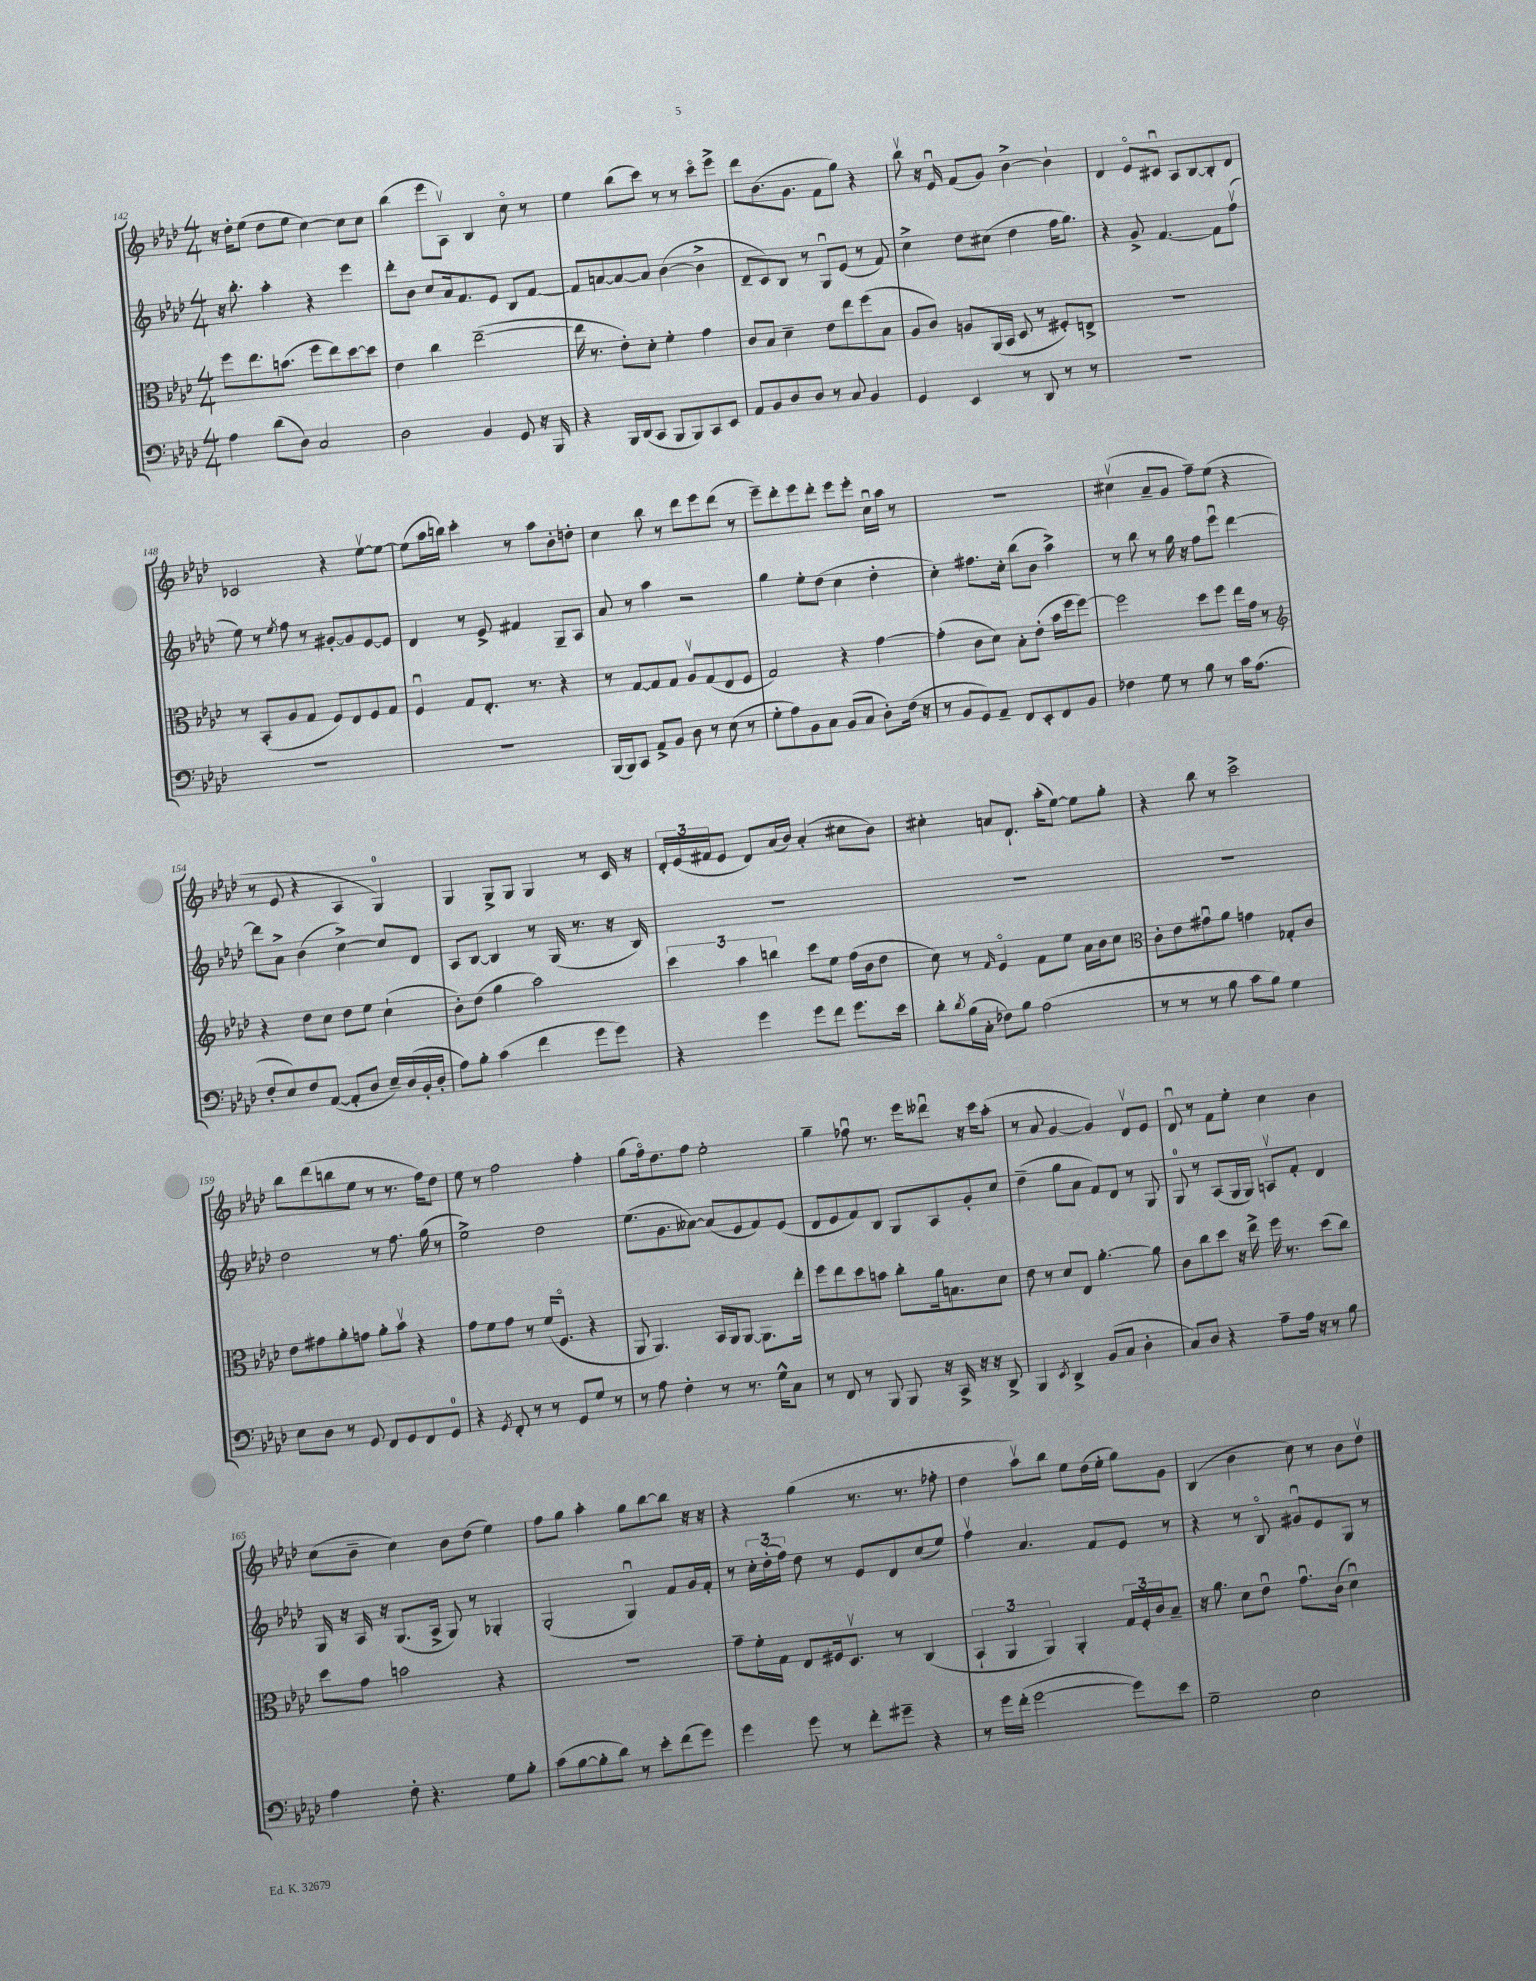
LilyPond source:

<<
\new StaffGroup <<
\new Staff = "s0" {
    \clef treble \key aes \major \numericTimeSignature \time 4/4
    r16 des''16-. ees''8( des''8 ees''8 c''4~) c''8 c''8 |
    bes''4( ees'''8 aes8\upbow) bes4 c''8\flageolet r8 |
    ees''4 bes''8( c'''8) r8 r8 c'''8\flageolet ees'''8-> |
    des'''8 bes'8.( g'8. f'8 g''8) r4 |
    bes''8\upbow r16 ees'16\downbow f'8( g'8) bes'4~-> bes'4-! |
    des'4 ees'8\flageolet cis'8\downbow aes8 bes8~ bes8-. des'8 |
    ces'2 r4 ees''8~\upbow ees''8~ |
    ees''8( aes''16 b''16) c'''4-. r8 aes''8 bes'8-. d''8-. |
    c''4 bes''8 r8 des'''8 ees'''8 des'''8( r8 |
    ees'''8--) des'''8-. ees'''8 des'''8-. ees'''8 ees'''8-. c''16\downbow aes''16 r8 |
    R1 |
    cis''4\upbow( aes'8-- g'8 f''8--) ees''8( r4 |
    r8 ees'8 r4 aes4 g4-0) |
    g4 g8-> g8 g4 r8 c'16 r16 |
    \tuplet 3/2 { des'16-. ees'16( fis'16 } ees'8 des'8) aes'16( bes'16) aes'4-.( cis''8 bes'8) |
    cis''4-. a'8 des'8.-! aes''16-.( ees''8~) ees''8 g''8-. |
    r4 bes''8 r8 c'''2-> |
    bes''8 des'''8( b''8 ees''8 r8 r8. f''16) des''8 |
    ees''8 r8 f''2 f''4-. |
    g''8( f''16\flageolet) des''8. f''8 ees''2-. |
    g''4-- fes''8\downbow r8. ees'''16 deses'''8\downbow r16 c'''16 aes''8-.( |
    r8 aes'8 g'4~ g'4) des'8\upbow ees'8 |
    des'8\downbow r8 f'8 ees''8-. c''4 bes'4 |
    c''8( bes'8-- c''4) bes'8 des''8( ees''4) |
    f''8 g''8 aes''4-. g''8 bes''8~ bes''8 r16 r16 |
    r4 g''4( r8. r8. fes''8-. |
    des''4 aes''8\upbow) bes''8 ees''8 des''16( ees''16-. g''8) g'8 |
    bes4( bes'4 c''8) r8 bes'8 des''8\upbow \bar "|." |
}
\new Staff = "s1" {
    \clef treble \key aes \major \numericTimeSignature \time 4/4
    r16 bes''8.-. aes''4-. r4 ees'''4 |
    des'''8-. bes'8 c''8 aes'16 f'8. ees'8 bes8 f'8~ |
    f'8 a'8~ a'8~ a'8 bes'4~( bes'4-> |
    des'8-- c'8) bes8 r8 g8\downbow ees'8( r8 f'8) |
    c''4-> des''8 cis''8( des''4 f''16 g''8.) |
    r4 g'8-> f'4.~ f'8 f''8\upbow( |
    ees''8) r8 \acciaccatura { ees''8 } f''8 r8 gis'8~-. gis'8 ees'8~ ees'8 |
    des'4 r8 ees'8-> fis'4 g8-- aes8 |
    aes'8 r8 aes''4 r2 |
    g''4 ees''8-. des''8( c''4 des''4-. |
    c''4-.) fis''8. c''16-. bes''8( bes'8 aes''4->) |
    r8 bes''8 r8 g''16 r16 f''8 ees'''8\downbow des'''4~ |
    des'''8 aes'8-> bes'4( c''4~->) c''8 des'8 |
    aes8 bes8~ bes4 r8 g16( r8. r16 bes16) |
    R1 |
    R1 |
    R1 |
    des''2 r8 f''8. g''16( r8 |
    ees''2->) des''2 |
    ees''8.( g'8. aeses'8~) aeses'8( ees'8 f'8) ees'8( |
    des'8 ees'8 f'8) bes8 g8 aes8 g'8-. c''8 |
    des''4--( g''8 aes'8 f'8) des'8 r8 g8 |
    g8-0 r8 aes8( g16 g16) a8\upbow f'8-. des'4 |
    g16 r16 aes16 r16 g8.( aes16-> g8) r8 ges4-. |
    g2-.( g4\downbow) f'8 g'16 f'16-. |
    r8 \tuplet 3/2 { c''16-. des''16-.( f''16) } des''8 r8 ees'8 des'8 c''8( ees''8) |
    f''4\upbow aes'4. f'8 ees'8 r8 |
    r4 r8 bes8\flageolet gis'8\downbow ees'8 g8 r8 \bar "|." |
}
\new Staff = "s2" {
    \clef alto \key aes \major \numericTimeSignature \time 4/4
    f''8 ees''8. b'8.( f''8 ees''8) des''8~ des''8 |
    ees'4 c''4 ees''2~--( |
    ees''16 r8. ees'8-.) des'8-. f'4-. g'4 |
    c'8 bes8 des'4-- ees'8 ees''8 f''8( bes8 |
    aes8 c'8) a8 aes,16( bes,16 des8 r8 fis8-.) e8-> |
    R1 |
    r8 bes,8-.( aes8 g8 f8) ees8 f8 g8 |
    f4\downbow g8 ees8.-. r8. r4 |
    r8 g8~ g8 g8 aes8\upbow g8( ees8 f8 |
    g2) r4 g'4~ |
    g'4-.( c'8 des'8) bes8-. ees'8-.( bes'16 f''16 f''8~) |
    f''2 des''8 f''8 ees''16 g'16 r8 |
    \clef treble r4 des''8 c''8 des''8 ees''8 c''4-!( |
    bes'8-.) des''8( g''4 aes''2) |
    \tuplet 3/2 { c'''4 aes''4 b''4 } c'''8 ees''8 f''16( bes'16 des''8 |
    c''8) r8 \grace { f'16 } ees'4\flageolet f'8 ees''8 aes'16 bes'16 c''8 |
    \clef alto c'8-. ees'8 gis'8\downbow aes'8 g'4 ges8-. c'8 |
    ees'8 gis'8 aes'8-. g'8 aes'8-. bes'8\upbow r4 |
    g'8 f'8 g'8 r8 f'16( f8.\flageolet r4 |
    aes,8 aes,4.) bes,16 aes,16 aes,8~ aes,8. ees''16-. |
    f''8 ees''8 des''8 b'8 c''8-. aes'16 b8. des'8 |
    ees'8 r8 des'8 ees8 aes'4.~-. aes'8 |
    c'8 c''8 des''8 r16 ees''16-> f''16 r8. des''8( c''8) |
    des''8 g'8 b'2 r4 |
    R1 |
    g'8-- f'16-. g16 ees8 fis16 des8.\upbow r8 c4( |
    \tuplet 3/2 { bes,4-! aes,4 aes,4) } aes,4-. \tuplet 3/2 { g16 f16-. c'16 } bes8-- |
    r16 aes'8. des'8 ees'8\downbow g'8.\downbow c'16( des'4\downbow) \bar "|." |
}
\new Staff = "s3" {
    \clef bass \key aes \major \numericTimeSignature \time 4/4
    aes4 des'8( des8) c2 |
    des2 bes,4 g,8 r16 bes,,16 |
    r4 bes,,16 des,16( c,8 bes,,8 bes,,8) c,8 ees,8 |
    aes,8 bes,8 des8 des8 r8 c8 bes,4 |
    g,4 ees,4 r8 des,8 r8 r8 |
    R1 |
    R1 |
    R1 |
    bes,,16( bes,,16) c,8 aes,8-> bes,8 des8 r8 ees8( r8 |
    g8-. aes8) bes,8 c8 bes,8( c8 des8-.) f16( r16 |
    r8 bes,8 g,8) aes,8-- f,8 ees,8-. f,8 bes,8 |
    fes4 g8 r8 bes8 r8 c'16 aes8.( |
    f8-. ees8) f8 aes,8~( aes,8-. des8 ees16--) des16( bes,16-. des16-. |
    aes8) bes8-. c'4( f'4 g'8 g'8) |
    r4 g'4 g'8 f'8 g'8. ees'16 |
    des'8-. \acciaccatura { des'8 } bes16( c16-. fes8) bes8 aes2( |
    r8 r8 r8 bes8 c'8 bes8) g4 |
    ees8 des8 r8 g,8 f,8 g,8 f,8 g,8-0 |
    r4 \acciaccatura { g,8 } f,8-. r8 r8 g,8 g8 r8 |
    r8 aes8 f4-. r8 r8. g16-^ c8 |
    r8 f,8 r8 bes,,8 bes,,8 r16 c,16-> r16 r16 des,8-> |
    bes,,4 \acciaccatura { ees,8 } des,4-> bes,8( c8 des4-. |
    c8) des8 r4 aes8-- aes16 r16 r8 bes8 |
    aes4 f8-. r4. g8 bes8-. |
    c'8( bes8~ bes8-. des'8) r8 ees'8-. f'8( g'8) |
    g'4 g'8 r8 f'8-. gis'8-- r4 |
    r8 g'16 f'16-.( g'2~ g'8) ees'8 |
    g2-- ees2 \bar "|." |
}
>>
>>
\layout { \context { \Score currentBarNumber = #142 } }
